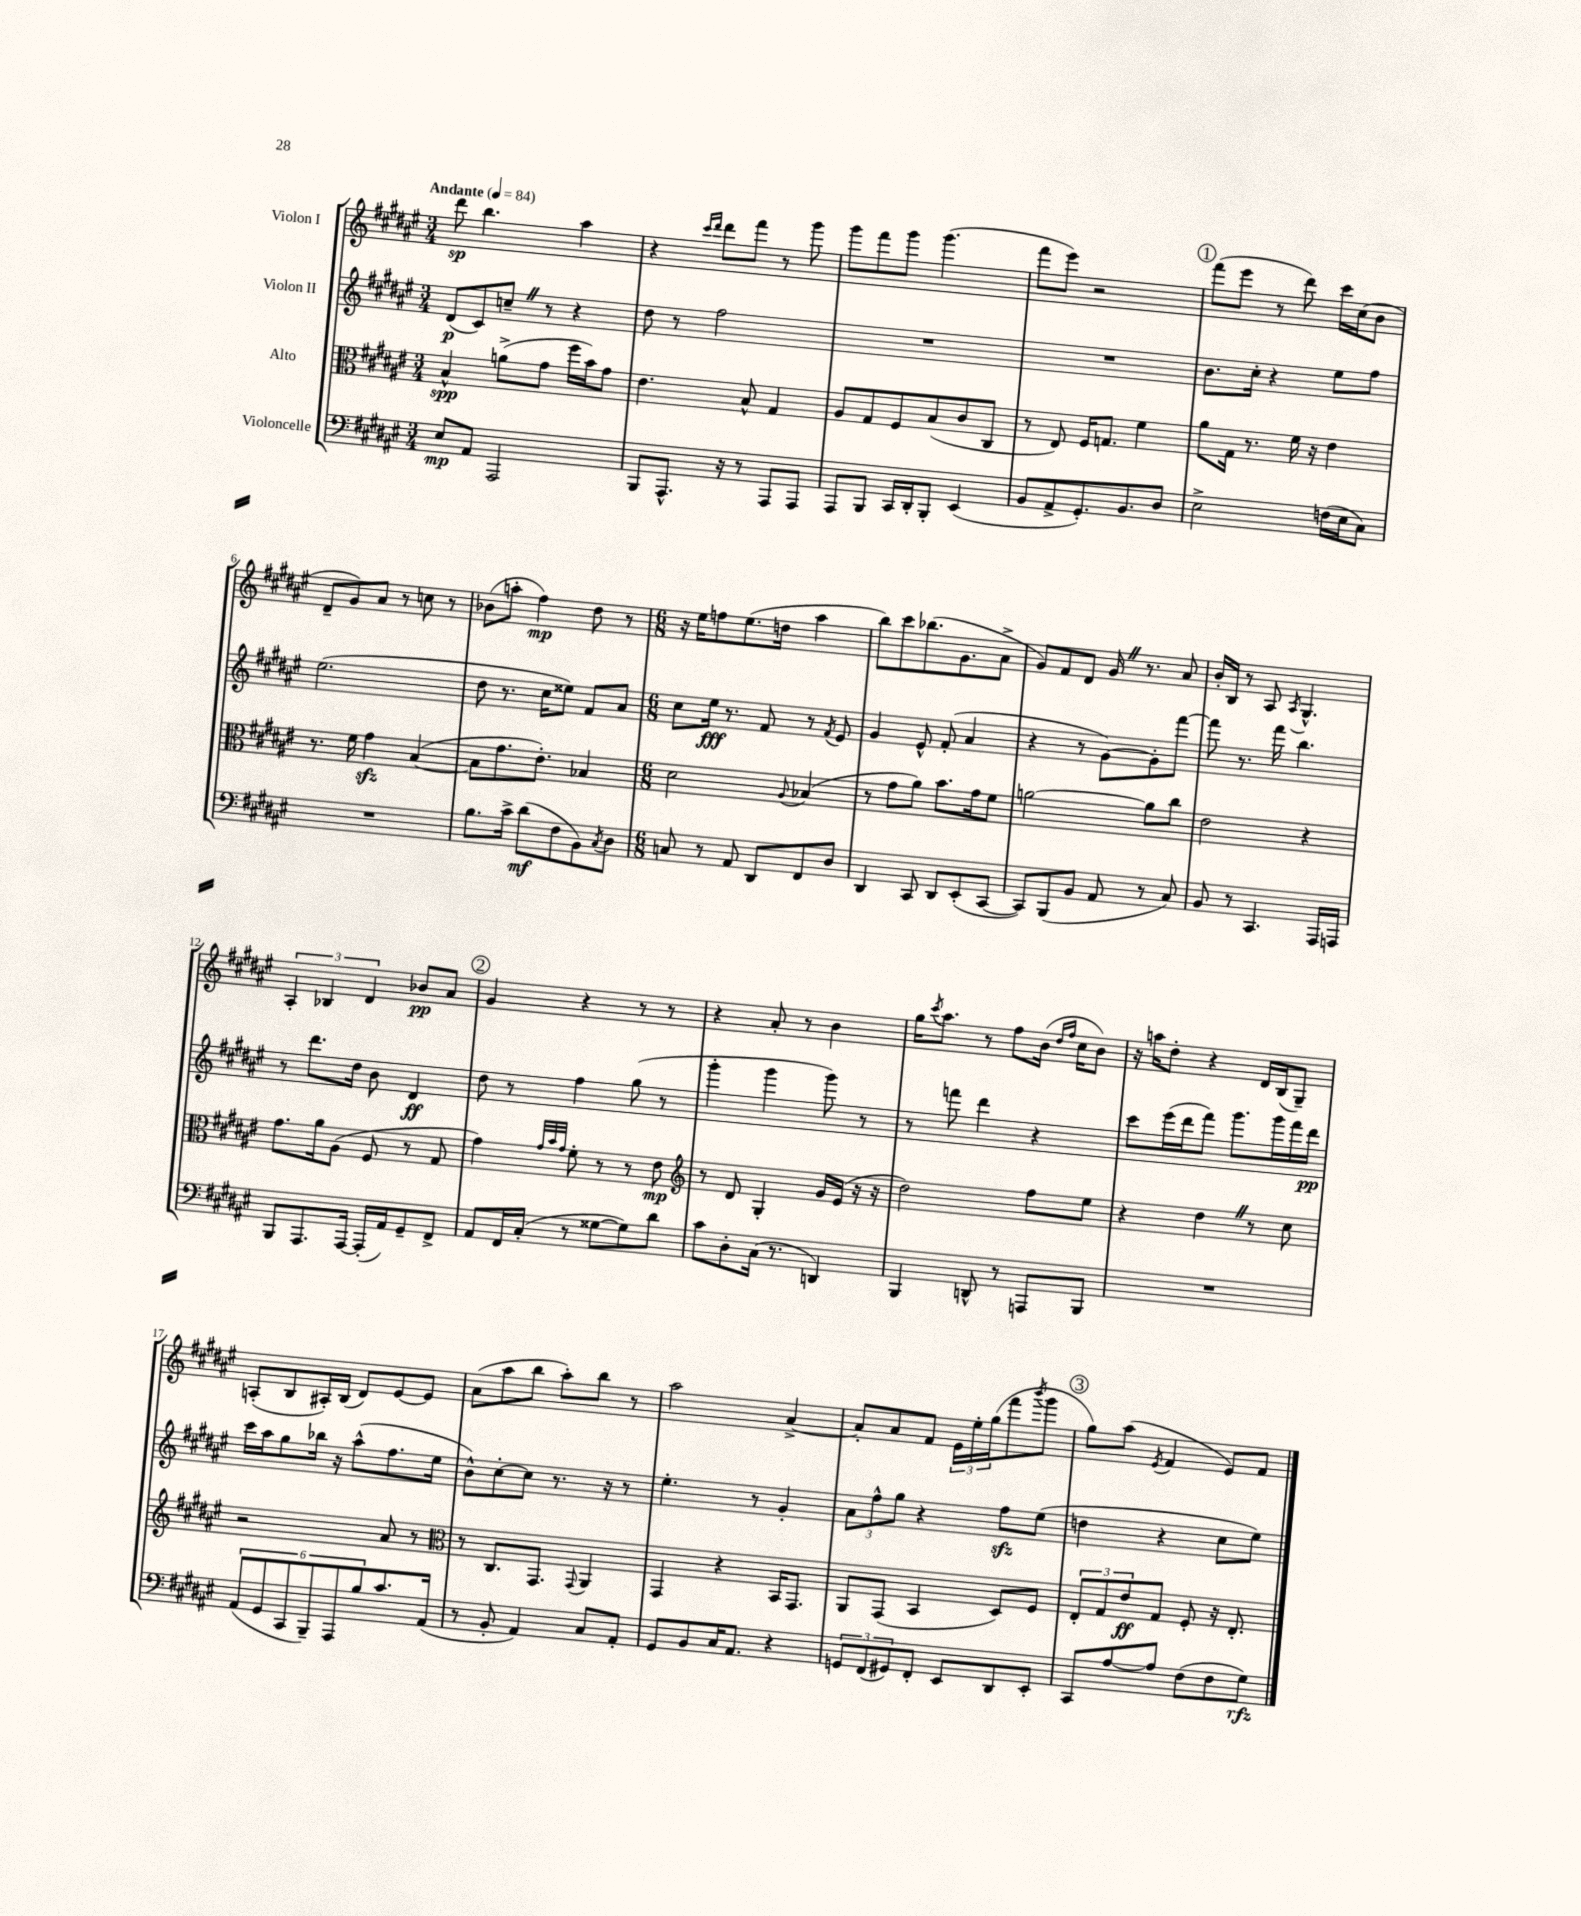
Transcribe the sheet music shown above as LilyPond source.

<<
\new StaffGroup <<
\new Staff = "s0" \with { instrumentName = "Violon I" } {
    \clef treble \key fis \major \numericTimeSignature \time 3/4 \tempo "Andante" 4 = 84
    dis'''8\sp b''4. ais''4 |
    r4 \grace { cis'''16 dis'''16 } dis'''8 fis'''8 r8 gis'''8 |
    gis'''8 fis'''8 gis'''8 gis'''4.( |
    fis'''8 eis'''8) r2 |
    \mark \markup { \circle "1" } fis'''8( eis'''8 r8 dis'''8) cis'''16 cis''16( b'8 |
    dis'8-- gis'8) ais'8 r8 c''8 r8 |
    bes'8( a''8-. fis''4\mp) dis''8 r8 |
    \numericTimeSignature \time 6/8 r16 eis''16 f''8 eis''8.( d''16 ais''4 |
    b''8) cis'''8 bes''8.( gis'8. ais'8-> |
    gis'8) fis'8 dis'8 gis'16 \once \override BreathingSign.text = \markup { \musicglyph "scripts.caesura.straight" } \breathe r8. ais'8 |
    b'16-. b16 r8 ais8 \acciaccatura { ais8 } gis4.-^ |
    \tuplet 3/2 { ais4-. bes4 dis'4 } bes'8\pp ais'8 |
    \mark \markup { \circle "2" } gis'4 r4 r8 r8 |
    r4 ais'8-. r8 b'4 |
    gis''16 \acciaccatura { cis'''8 } ais''8. r8 fis''8 b'16( \grace { dis''16 fis''16 } cis''16 b'8) |
    r16 a''16 dis''8-. r4 dis'16 b16( gis8--) |
    a8-.( b8 ais16-.) b16( dis'8) eis'8~ eis'8 |
    ais'8( ais''8 b''8 ais''8-.) b''8 r8 |
    ais''2 ais'4~-> |
    ais'8-. ais'8 fis'8 \tuplet 3/2 { eis'16 eis''16-. gis''16( } fis'''8 \acciaccatura { b'''8 } gis'''8 |
    \mark \markup { \circle "3" } gis''8) ais''8( \acciaccatura { eis'8 } fis'4 eis'8) fis'8 \bar "|." |
}
\new Staff = "s1" \with { instrumentName = "Violon II" } {
    \clef treble \key fis \major \numericTimeSignature \time 3/4
    dis'8\p( cis'8) c''8-- \once \override BreathingSign.text = \markup { \musicglyph "scripts.caesura.straight" } \breathe r8 r4 |
    dis''8 r8 fis''2 |
    R2. |
    R2. |
    \mark \markup { \circle "1" } b'8. cis''16-. r4 eis''8 fis''8 |
    eis''2.( |
    dis''8 r8. cis''16 eisis''8) fis'8 ais'8 |
    \numericTimeSignature \time 6/8 cis''8 eis''16\fff r8. fis'8 r8 \acciaccatura { fis'8 } eis'8 |
    gis'4 eis'8-^ fis'8-.( ais'4 |
    r4 r8 gis'8~) gis'8-. fis'''8~ |
    fis'''8 r8. fis'''16 b''4. |
    r8 dis'''8. dis''16 b'8 dis'4\ff |
    \mark \markup { \circle "2" } dis''8 r8 fis''4 gis''8( r8 |
    gis'''4-. gis'''4 gis'''8) r8 |
    r8 f'''8 dis'''4 r4 |
    cis'''8 eis'''16( dis'''16 fis'''8) gis'''8. gis'''16 fis'''16 dis'''16\pp |
    cis'''16 ais''16 gis''8 bes''16 r16 ais''8-^( fis''8. eis''16 |
    b'8-^) cis''8~-. cis''8 r8. r16 r8 |
    eis''4.-. r8 gis'4-. |
    \tuplet 3/2 { ais'8 fis''8-^ gis''8 } r4 fis''8\sfz eis''8( |
    \mark \markup { \circle "3" } d''4 r4 cis''8 eis''8) \bar "|." |
}
\new Staff = "s2" \with { instrumentName = "Alto" } {
    \clef alto \key fis \major \numericTimeSignature \time 3/4
    b4-^\spp a'8->( gis'8 fis''16 b'16) gis'8 |
    eis'4. b8-^ gis4 |
    ais8 gis8 fis8 b8( cis'8 cis8 |
    r8 eis8) fis16 g8. fis'4 |
    \mark \markup { \circle "1" } ais'8 gis16 r8. fis'16 r16 eis'4 |
    r8. fis'16 gis'4\sfz b4~( |
    b8 gis'8. eis'8.-.) bes4 |
    \numericTimeSignature \time 6/8 dis'2 \appoggiatura { ais8 } bes4( |
    r8 gis'8 ais'8) b'8. gis'16 fis'8 |
    a'2~ a'8 cis''8 |
    eis'2 r4 |
    gis'8. ais'16 ais8( fis8 r8 gis8 |
    \mark \markup { \circle "2" } gis'4) \grace { gis'32 b'32 gis'32 } fis'8-. r8 r8 eis'8\mp |
    \clef treble r8 dis'8 gis4-. gis'16 eis'16( r16 r16 |
    dis''2) fis''8 eis''8 |
    r4 dis''4 \once \override BreathingSign.text = \markup { \musicglyph "scripts.caesura.straight" } \breathe r8 cis''8 |
    r2 ais'8 r8 |
    \clef alto r8 cis8. gis,8. \appoggiatura { gis,8 } ais,4 |
    gis,4 r4 b,16 gis,8. |
    ais,8 gis,8( b,4 dis8) fis8 |
    \mark \markup { \circle "3" } \tuplet 3/2 { eis8-. gis8 eis'8\ff } gis8 fis8-. r16 eis8.-. \bar "|." |
}
\new Staff = "s3" \with { instrumentName = "Violoncelle" } {
    \clef bass \key fis \major \numericTimeSignature \time 3/4
    eis8\mp ais,8 ais,,2 |
    b,,8 ais,,8.-^ r16 r8 ais,,8 ais,,8 |
    ais,,8 b,,8 cis,16 dis,16-. b,,8-. eis,4( |
    b,8 ais,8-> gis,8.-.) b,8. dis8 |
    \mark \markup { \circle "1" } eis2-> f16( eis16 cis8) |
    R2. |
    b8. cis'16-> dis'8\mf( fis8 b,8) \acciaccatura { cis8 } dis8 |
    \numericTimeSignature \time 6/8 c8 r8 ais,8 dis,8 fis,8 dis8 |
    dis,4 cis,8 dis,8 eis,8-.( cis,8~ |
    cis,8) b,,8( b,8 ais,8 r8 cis8) |
    b,8 r8 cis,4. ais,,16 a,,16 |
    b,,8 ais,,8. ais,,16~ ais,,16-.( ais,16) gis,8-- fis,8-> |
    \mark \markup { \circle "2" } ais,8 fis,16 cis16-.( r8 gisis8~ gisis8) dis'8 |
    cis'8 dis8-. cis16( r8. d,4) |
    b,,4 d,8-^ r8 a,,8 b,,8 |
    R2. |
    \tuplet 6/4 { ais,8( gis,8 cis,8 b,,8--) ais,,8 b8 } cis'8. ais,16( |
    r8 b,8-. ais,4) cis8 ais,8-. |
    gis,8 b,8 cis16 ais,8. r4 |
    \tuplet 3/2 { g,8 fis,8( gis,8) } fis,8-. eis,8 dis,8 eis,8-. |
    \mark \markup { \circle "3" } cis,8 ais8~ ais8 fis8( fis8 gis8\rfz) \bar "|." |
}
>>
>>
